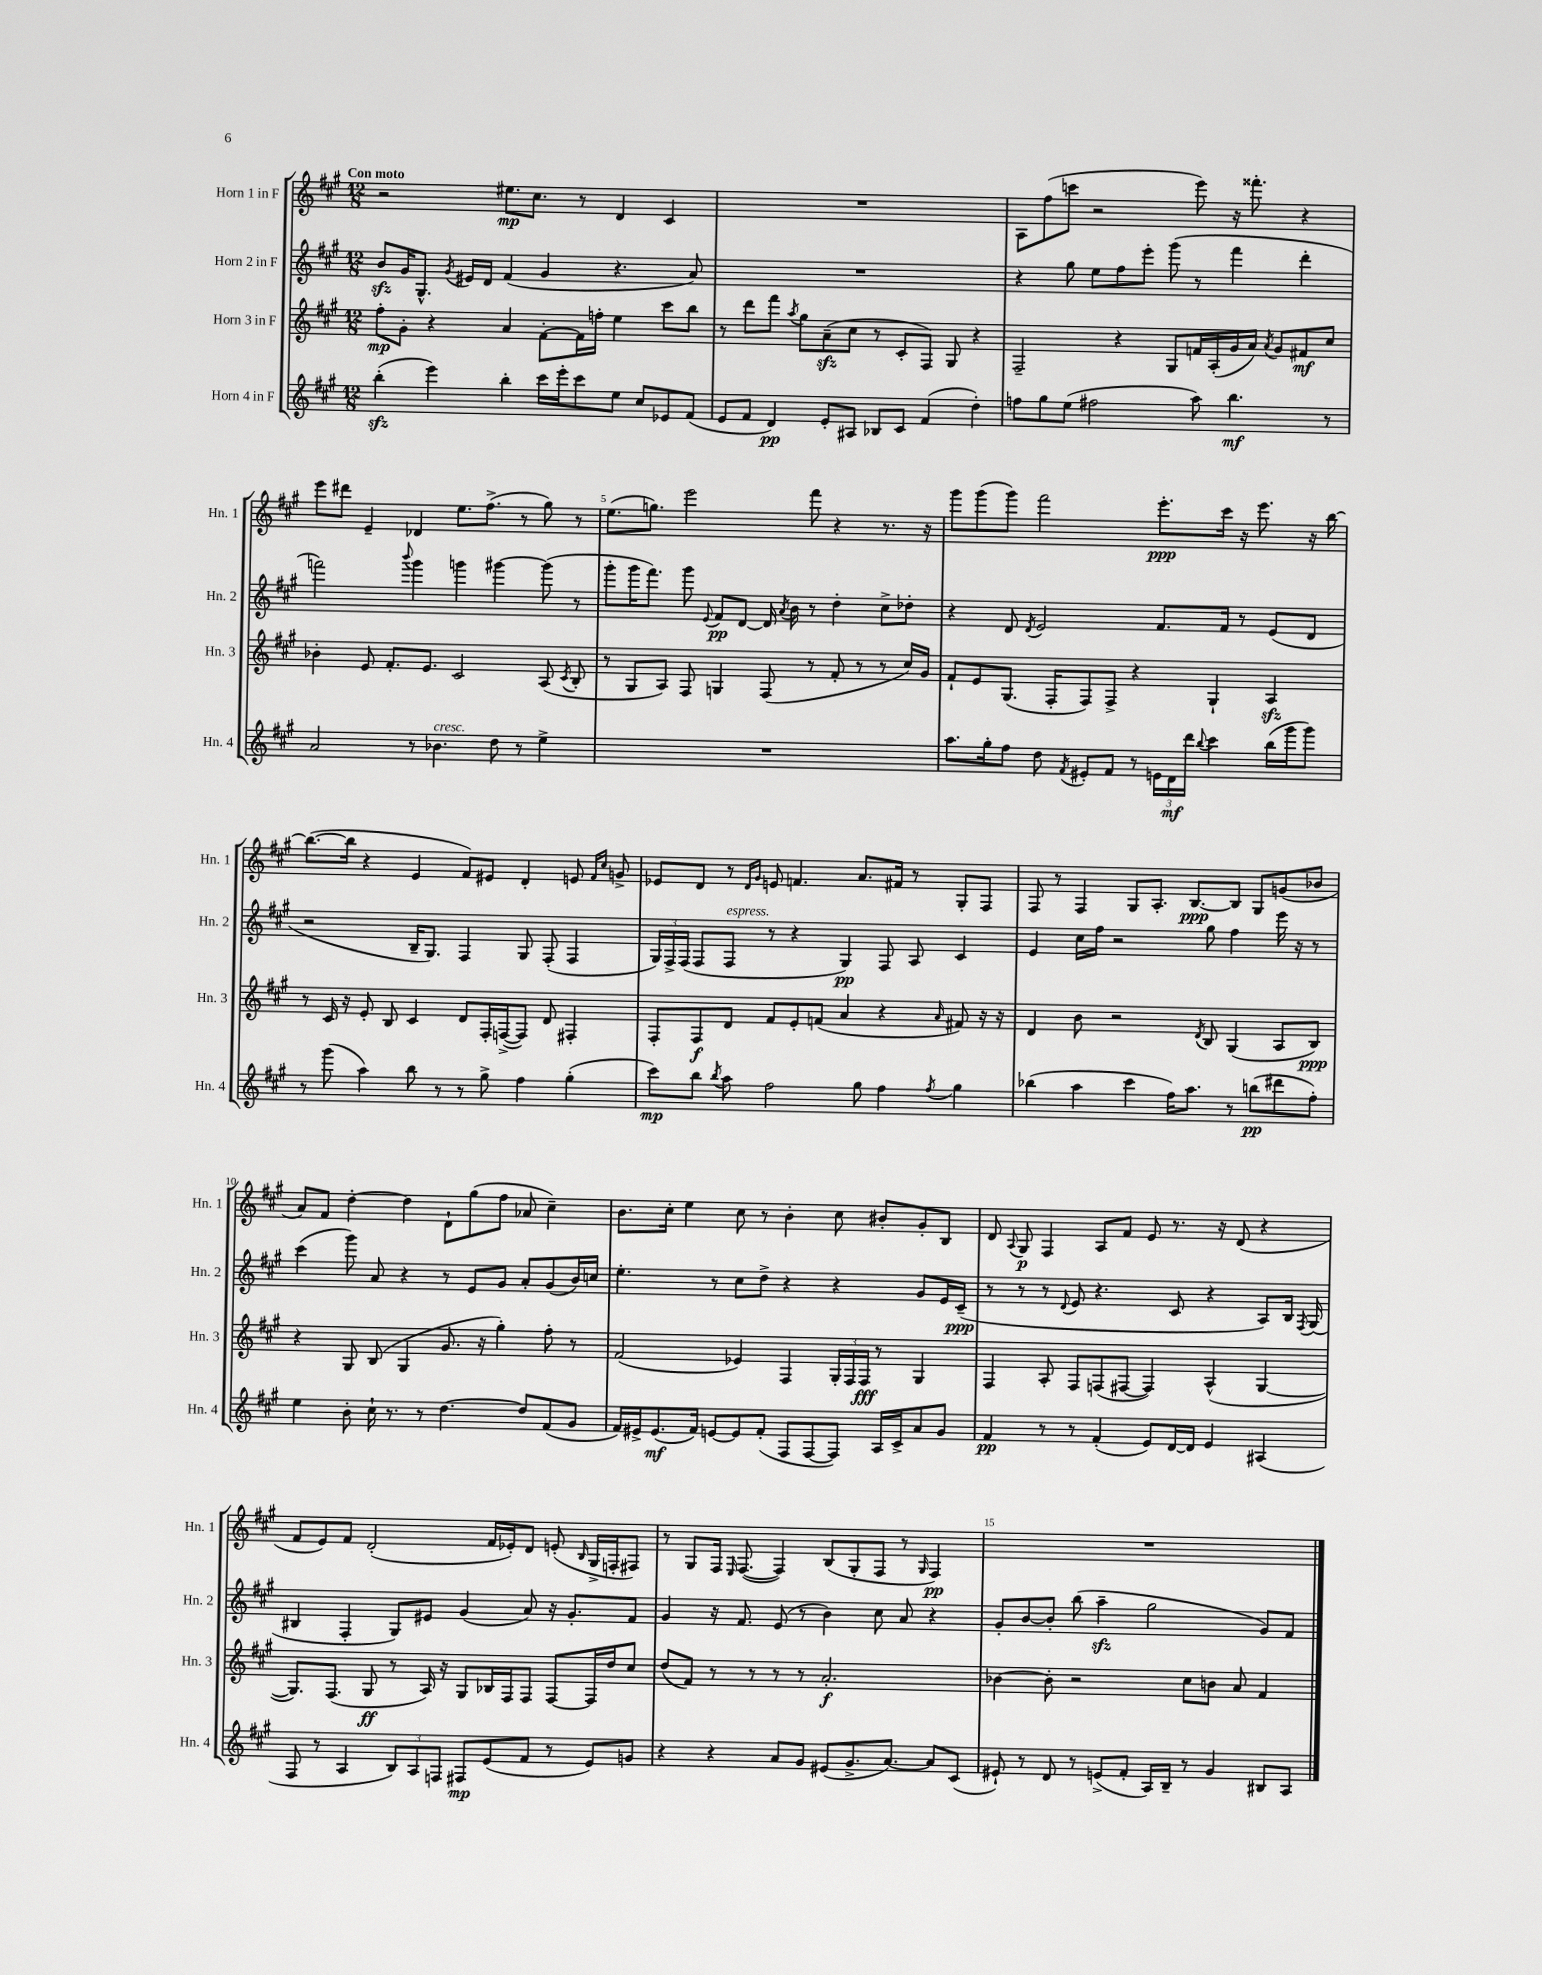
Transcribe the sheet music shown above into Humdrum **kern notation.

**kern	**kern	**kern	**kern
*staff4	*staff3	*staff2	*staff1
*clefG2	*clefG2	*clefG2	*clefG2
*k[f#c#g#]	*k[f#c#g#]	*k[f#c#g#]	*k[f#c#g#]
*M12/8	*M12/8	*M12/8	*M12/8
(4bb'	8ff#'	8b	2r
.	8g#'	16g#	.
.	.	8.G#^^	.
4eee)	4r	.	.
.	.	8qg#	.
.	.	16e#	.
.	.	16d	.
4bb'	4a	(4f#	8.ee#
.	.	.	8.cc#
16ccc#	[8f#'	4g#	.
16eee'	.	.	.
8ccc#	16f#]	.	8r
.	16ff'	.	.
8ee	4ee	4.r	4d
8cc#	.	.	.
8e-	8ccc#	.	4c#
(8f#	8bb	8a)	.
=	=	=	=
8e	8r	1.r	1.r
8f#	8ddd	.	.
4d)	8fff#	.	.
.	8qaa	.	.
.	8gg#	.	.
8e'	(8a~	.	.
8A#	8cc#	.	.
8B-	8r	.	.
8c#	8c#'	.	.
(4f#	8F#)	.	.
.	8G#	.	.
4dd')	4r	.	.
=	=	=	=
8ff	2F#~	4r	8A
8gg#	.	.	(8ff#
(8ee	.	8gg#	8ccc
2ff#	.	8ee	2r
.	4r	8ff#	.
.	.	8eee'	.
.	8G#	(8ggg#	.
8aa)	16f	8r	8eee)
.	(16A'	.	.
4.bb	16g#	4fff#	16r
.	16a)	.	8.fff##'
.	8qa	.	.
.	8g#	.	.
.	8f#	4ddd'	4r
8r	8cc#	.	.
=	=	=	=
2a	4b-'	2fff)	8eee
.	.	.	8ddd#
.	8e	.	4e~
.	8.f#'	.	.
.	.	8qqbbb	.
8r	.	4ggg#	4d-
.	8.e	.	.
4.b-	.	.	.
.	2c#	4ggg	8.ee
.	.	.	(8.ff#^
8dd	.	[4ggg#	.
8r	.	.	8r
4ee^	(8A	(8ggg#]	8gg#)
.	8qc#	.	.
.	8B'	8r	8r
=	=	=	=
1.r	8r	8ggg#'	(8.ee
.	8G#	16ggg#	.
.	.	8.fff#)	8.gg)
.	8A)	.	.
.	8F#	8ggg#	2eee
.	.	8qqe	.
.	4G	8f#	.
.	.	[8d	.
.	(8F#	16d]	.
.	.	8qa	.
.	.	16b	.
.	8r	8r	8fff#
.	8f#'	4dd'	4r
.	8r	.	.
.	8r	8cc#^	8.r
.	16cc#)	8dd-'	.
.	16g#	.	16r
=	=	=	=
8.aa	8f#`	4r	8ggg#
.	8e	.	(8ggg#
16gg#'	.	.	.
8ff#	(8.G#	8d	8ggg#)
.	.	8qd	.
8dd	.	2e	2fff#
.	16F#'	.	.
8qf#	.	.	.
8e#'	8F#)	.	.
8f#	8F#^	.	.
8r	4r	.	.
24e	.	8.f#	8.eee'
24d	.	.	.
24ddd	.	.	.
8qqbb	.	.	.
4ccc#	4G#`	.	.
.	.	16f#	16ccc#
.	.	8r	16r
.	.	.	8.eee
(16bb	4A	(8e	.
16ggg#	.	.	.
8ggg#)	.	8d	16r
.	.	.	[16bb
=	=	=	=
8r	8r	2r	(8.bb_
(8ggg#	16c#	.	.
.	16r	.	16bb]
4aa)	8e'	.	4r
.	8B	.	.
8bb	4c#	16B~	4e
.	.	8.G#)	.
8r	.	.	.
8r	8d	4F#	8f#)
8gg#^	16F#'	.	8e#
.	([16F^	.	.
4ff#	8F])	8G#	4d'
.	8d	(8F#'	.
(4gg#'	4F#'	4F#	8e
.	.	.	16qqf#
.	.	.	16qqcc#
.	.	.	8g^
=	=	=	=
8ccc#)	8F#'	24G#)	8e-
.	.	24F#^	.
.	.	(24F#	.
8bb	8F#	8F#	8d
8qbb	.	.	.
8aa	8d	8F#	8r
.	.	.	16qqd
.	.	.	16qqg#
2ff#	8f#	8r	8e
.	8e'	4r	4.f
.	(8f	.	.
.	4a	4G#)	.
8gg#	.	.	8.a
4ff#	4r	8F#	.
.	.	.	16f#
.	.	8A	8r
8qff#	16qqa	.	.
4gg#	8f#)	4c#	8G#'
.	16r	.	8F#
.	16r	.	.
=	=	=	=
(4bb-	4d	4e	8F#
.	.	.	8r
4aa	8b	16cc#	4F#
.	.	16ff#	.
.	2r	2r	.
4ccc#	.	.	8G#
.	.	.	8.A'
16ff#)	.	.	.
8.aa	.	.	[8.B
.	8qd	.	.
.	8B	8gg#	.
8r	(4G#	4ff#	8B]
(8bb	.	.	8G#
8ddd#	8A	16eee	(8g
.	.	16r	.
8ff#')	8B)	8r	8b-
=	=	=	=
4ee	4r	(4ccc#	8a)
.	.	.	8f#
8b'	8G#	8ggg#)	[4dd'
16cc#`	(8B	8a	.
8.r	.	.	.
.	4G#	4r	4dd]
8r	.	.	.
[4.dd	8.g#	8r	8d`
.	.	8e	(8gg#
.	16r	.	.
.	4gg#')	8g#	8ff#
8dd]	.	8a'	8a-
(8f#	8ff#'	(8g#	4cc#~)
8g#	8r	16b)	.
.	.	16cc	.
=	=	=	=
16f#)	(2f#	4.ee'	8.b
16e#^	.	.	.
(8.e#	.	.	.
.	.	.	16cc#'
.	.	.	4ee
16f#)	.	.	.
[8e	.	8r	.
8e]	4e-)	8cc#	8cc#
(8f#'	.	8dd^	8r
8F#	4F#	4r	4b'
[8F#	.	.	.
8F#])	24G#'	4r	8cc#
.	24F#	.	.
.	24F#	.	.
16A	8r	.	8b#'
16c#^	.	.	.
8a	4G#	8g#	8g#'
8g#	.	16e	8B
.	.	(16c#~	.
=	=	=	=
4f#	4F#	8r	8d
.	.	.	8qqA
.	.	8r	8G#
8r	8A'	8r	4F#
.	.	8qqd	.
8r	8F#	8e	.
(4f#'	(8F	4.r	8A
.	[8F#	.	8f#
8e)	4F#])	.	8e
[16d	.	8c#	8.r
16d]	.	.	.
4e	(4A^^	4r	.
.	.	.	16r
.	.	.	(8d
(4A#	[4G#	8A)	4r
.	.	16B	.
.	.	8qF#	.
.	.	(16G#	.
=	=	=	=
8F#	8.G#])	4B#	8f#
8r	.	.	8e)
.	(8.F#	.	.
4A	.	4F#'	8f#
.	8G#	.	(2d'
12B)	8r	8G#)	.
12A	.	.	.
.	16A)	8e#	.
12F	.	.	.
.	16r	.	.
8F#	8G#	(4g#	.
(8e	16B-	.	16f#
.	16F#	.	16e-')
8f#	8F#	8a)	8d
8r	[8F#	16r	(8e'
.	.	8.g#'	.
.	.	.	16qqB
8e)	16F#]	.	16G#^
.	16dd	.	16F'
8g	8cc#	8f#	8F#)
=	=	=	=
4r	(8dd	4g#	8r
.	8f#)	.	8G#
4r	8r	16r	16F#
.	.	.	16qqE
.	.	8.f#	([8.F#
.	8r	.	.
8a	8r	(8e	4F#])
8g#	8r	8r	.
(8e#	2.a'	4b)	(8B
8.g#^	.	.	8G#'
.	.	8cc#	8F#
[8.a)	.	.	.
.	.	8a	8r
.	.	.	16qqG#
8a]	.	4r	4F#)
(8c#	.	.	.
=	=	=	=
8e#`)	[4b-	8g#'	1.r
8r	.	[8b	.
8d	8b-']	8b']	.
8r	2r	(8bb	.
(8e^	.	4aa~	.
8f#'	.	.	.
16A)	.	2gg#	.
16B~	.	.	.
8r	8cc#	.	.
4g#	8b	.	.
.	8a	.	.
8B#	4f#	8g#)	.
8A	.	8f#	.
==	==	==	==
*-	*-	*-	*-
